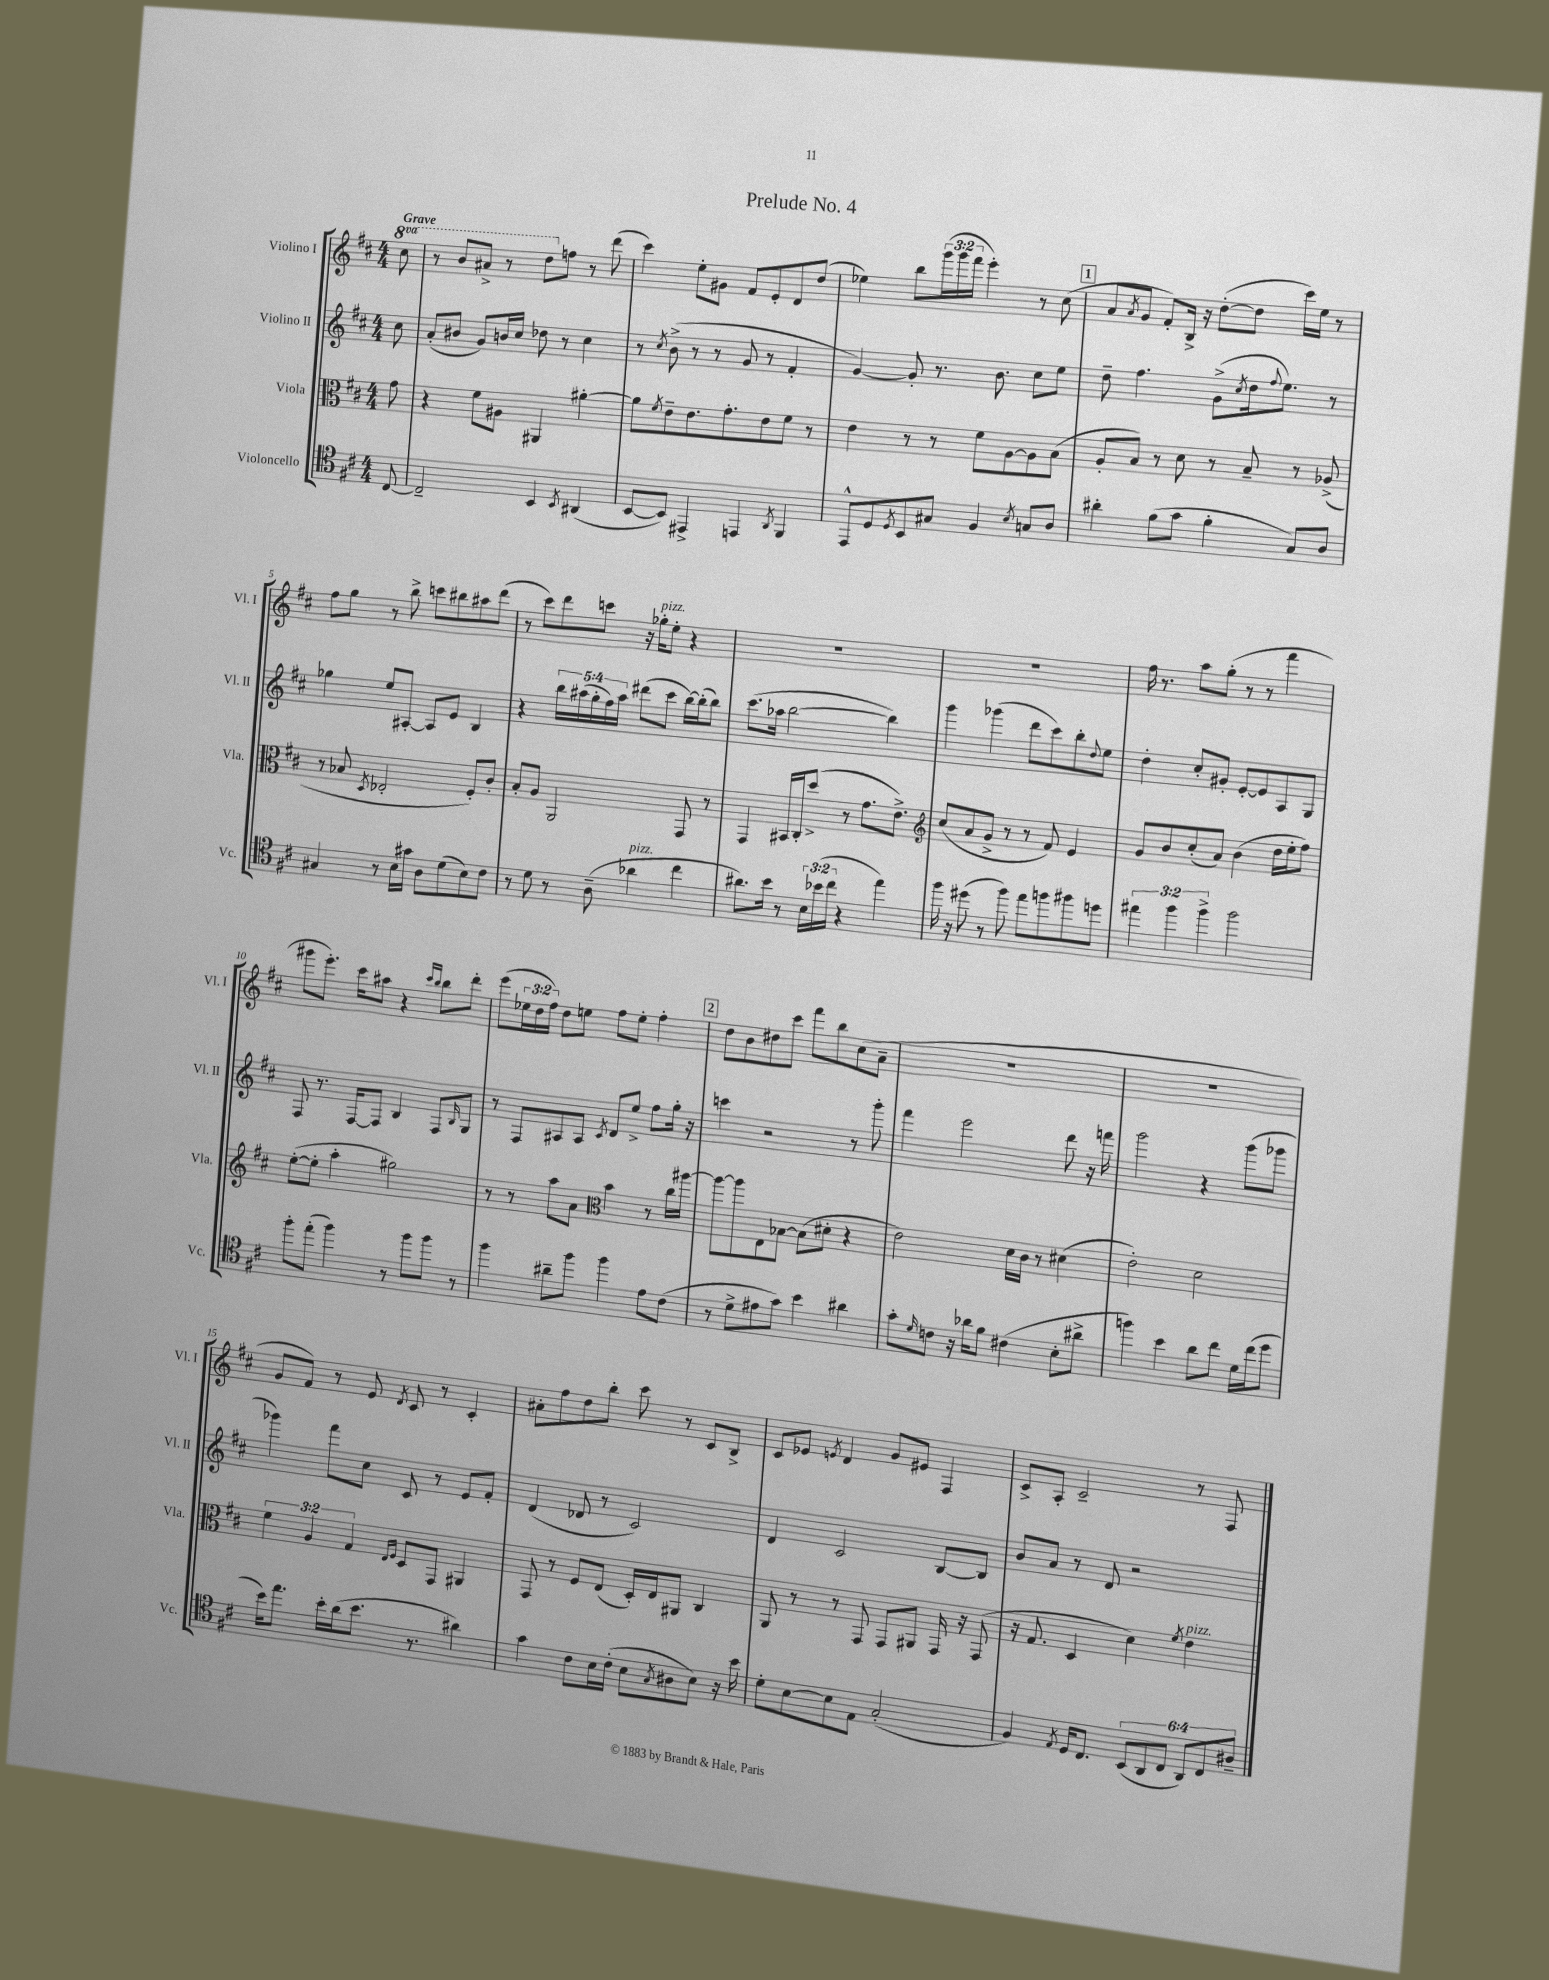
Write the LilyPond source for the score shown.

\header { title = "Prelude No. 4" }
<<
\new StaffGroup <<
\new Staff = "s0" \with { instrumentName = "Violino I" shortInstrumentName = "Vl. I" } {
    \clef treble \key d \major \numericTimeSignature \time 4/4 \override Staff.TupletNumber.text = #tuplet-number::calc-fraction-text \set Staff.ottavationMarkups = #ottavation-simple-ordinals \partial 8 \tempo "Grave"
    \ottava #1 cis'''8 |
    r8 b''8 ais''8-> r8 d'''8 \ottava #0 f''8 r8 d'''8( |
    cis'''4) e''8-. gis'8 fis'8 e'8-. d'8 d''8( |
    ees''4) b''8 \tuplet 3/2 { g'''16( g'''16 fis'''16 } e'''4-.) r8 cis''8( |
    \mark \markup { \box "1" } a'8 \acciaccatura { a'8 } g'8 fis'8-.) b16-> r16 d''8~-.( d''8 cis'''16) e''16 r8 |
    fis''8 g''8 r8 b''8-> c'''8 bis''8 ais''8 d'''8( |
    r8 cis'''8) d'''8 c'''8 r16 ges''16-.^\markup { \italic "pizz." } e''8-. r4 |
    R1 |
    R1 |
    fis''16 r8. a''8 g''8-.( r8 r8 fis'''4 |
    gis'''8 e'''8.-.) cis'''16 ais''8 r4 \grace { cis'''16 b''16 } b''8 d'''8-. |
    e'''8( \tuplet 3/2 { ees''16 d''16 fis''16) } d''8 e''8 fis''8 e''8-. fis''4-. |
    \mark \markup { \box "2" } d''8 b'8 dis''8 cis'''8 fis'''8 b''8 cis''8( a'8-- |
    R1 |
    R1 |
    g'8 fis'8) r8 e'8 \acciaccatura { d'8 } cis'8 r8 cis'4-. |
    ais'8-. fis''8 d''8 b''8-. cis'''8 r8 cis'8 b8-> |
    cis'8 ees'8 \acciaccatura { e'8 } d'4 g'8 eis'8 fis4 |
    cis'8-> a8-. cis'2-- r8 fis8 \bar "|." |
}
\new Staff = "s1" \with { instrumentName = "Violino II" shortInstrumentName = "Vl. II" } {
    \clef treble \key d \major \numericTimeSignature \time 4/4 \override Staff.TupletNumber.text = #tuplet-number::calc-fraction-text \partial 8
    cis''8 |
    a'8-.( bis'8 g'8) b'16 cis''16 des''8 r8 cis''4 |
    r8 \acciaccatura { cis''8 } b'8->( r8 r8 g'8 r8 fis'4-. |
    g'4~) g'8-. r8. b'8. cis''8 e''8 |
    \mark \markup { \box "1" } d''8-- fis''4. g'8->( \acciaccatura { cis''8 } d''16 \appoggiatura { fis''8 } e''8.) r8 |
    ges''4 e''8 ais8~-. ais8 e'8 b4 |
    r4 \tuplet 5/4 { b''16 ais''16( g''16-. fis''16) ais''16 } dis'''8( cis'''8 b''16~) b''16-.( b''8) |
    cis'''8.( aes''16 b''2~ b''4) |
    g'''4 ges'''4( d'''8 cis'''8) b''8-. \appoggiatura { d''8 } e''8 |
    d''4-. cis''8-. gis'8-. e'8~-. e'8 a8 g8 |
    fis8 r8. fis16~ fis8 b4 fis8 \grace { b16 } g8 |
    r8 fis8 ais8 ais8 \acciaccatura { cis'8 } d'8 e''8-> fis''8 g''16-. r16 |
    \mark \markup { \box "2" } c'''4 r2 r8 g'''8-. |
    fis'''4 e'''2 d'''8 r16 f'''16 |
    g'''2 r4 g'''8( ges'''8 |
    ges'''4) fis'''8 cis''8 cis'8 r8 e'8 fis'8-. |
    d'4( des'8 r8 cis'2) |
    d'4 cis'2 b8~ b8 |
    b'8 a'8 r8 d'8 r2 \bar "|." |
}
\new Staff = "s2" \with { instrumentName = "Viola" shortInstrumentName = "Vla." } {
    \clef alto \key d \major \numericTimeSignature \time 4/4 \override Staff.TupletNumber.text = #tuplet-number::calc-fraction-text \partial 8
    g'8 |
    r4 fis'8 ais8 ais,4 ais'4~-. |
    ais'8 \acciaccatura { fis'8 } e'8-- e'8. g'8.-. e'8 fis'8 r8 |
    e'4 r8 r8 fis'8 a8~ a8 b8( |
    \mark \markup { \box "1" } a8-. b8) r8 d'8 r8 b8-- r8 aes8->( |
    r8 bes8 \acciaccatura { d8 } ees2-. fis8-.) cis'8-. |
    b8-. a8 a,2 g,8 r8 |
    g,4 bis,16 cis16-. d''8->( r8 g'8. e'8.->) |
    \clef treble cis''8( a'8 g'8-> r8 r8 fis'8) e'4 |
    g'8 b'8 cis''8-.( a'8) b'4( d''16 e''16-. fis''8) |
    e''8~-.( e''8-. a''4-. gis''2) |
    r8 r8 a''8 a'8 \clef alto b'4 r8 cis''16 ais''16~ |
    \mark \markup { \box "2" } ais''8~ ais''8 e8 bes8~ bes8( dis'8-. r4 |
    e'2) d'16 cis'16 r8 dis'4( |
    e'2-.) d'2 |
    \tuplet 3/2 { fis'4 a4 g4 } \grace { e16 fis16 } d8 g,8 ais,4 |
    g,8 r8 fis8 e8( d16-.) e16 ais,8 cis4 |
    a,8 r8 r8 g,8 g,8 ais,8 g,16 r16 g,8( |
    r16 g8. d4 d'4) \acciaccatura { fis'8 } e'4^\markup { \italic "pizz." } \bar "|." |
}
\new Staff = "s3" \with { instrumentName = "Violoncello" shortInstrumentName = "Vc." } {
    \clef tenor \key d \major \numericTimeSignature \time 4/4 \override Staff.TupletNumber.text = #tuplet-number::calc-fraction-text \partial 8
    cis8~ |
    cis2-- b,4 \acciaccatura { b,8 } ais,4( |
    b,8~ b,8) eis,4-> e,4 \acciaccatura { a,8 } fis,4 |
    e,8-^ d8 \acciaccatura { d8 } b,8 gis8 fis4 \acciaccatura { b8 } g8 a8 |
    \mark \markup { \box "1" } ais'4-. fis'8( g'8 fis'4-. g8) a8 |
    gis4 r8 b16 gis'16 a8 d'8( b8) cis'8 |
    r8 d'8 r8 a8--( aes'4^\markup { \italic "pizz." } cis''4 |
    ais'8.) b'16 r8 \tuplet 3/2 { b16 bes'16( cis''16 } r4 e''4) |
    fis''16 r16 dis''8( r8 fis''8) e''8 f''8 fis''8 d''8 |
    \tuplet 3/2 { eis''4 fis''4 fis''4-> } fis''2 |
    fis''8-. e''8-.( fis''4) r8 fis''8 fis''8 r8 |
    fis''4 ais'8-- fis''8 fis''4 e'8 cis'8( |
    \mark \markup { \box "2" } r8 d'8-> eis'8 g'8) b'4 ais'4 |
    g'8-. \grace { d'16 } c'8 r16 aes'16 fis'8 cis'4( b8-. ais'8-> |
    f''4) b'4 a'8 cis''8 d'16 cis''16( d''8 |
    b'16) e''8. b'16-. a'16( b'8. r8. ais'4) |
    g'4 cis'8 b16 cis'16-.( b8 \acciaccatura { g8 } ais8 b8) r16 b'16 |
    d'8-. b8~ b8 e8 g2-.( |
    fis4) \acciaccatura { e8 } d16 cis8. \tuplet 6/4 { b,8( a,8 cis8 a,8) cis8 ais8-- } \bar "|." |
}
>>
>>
